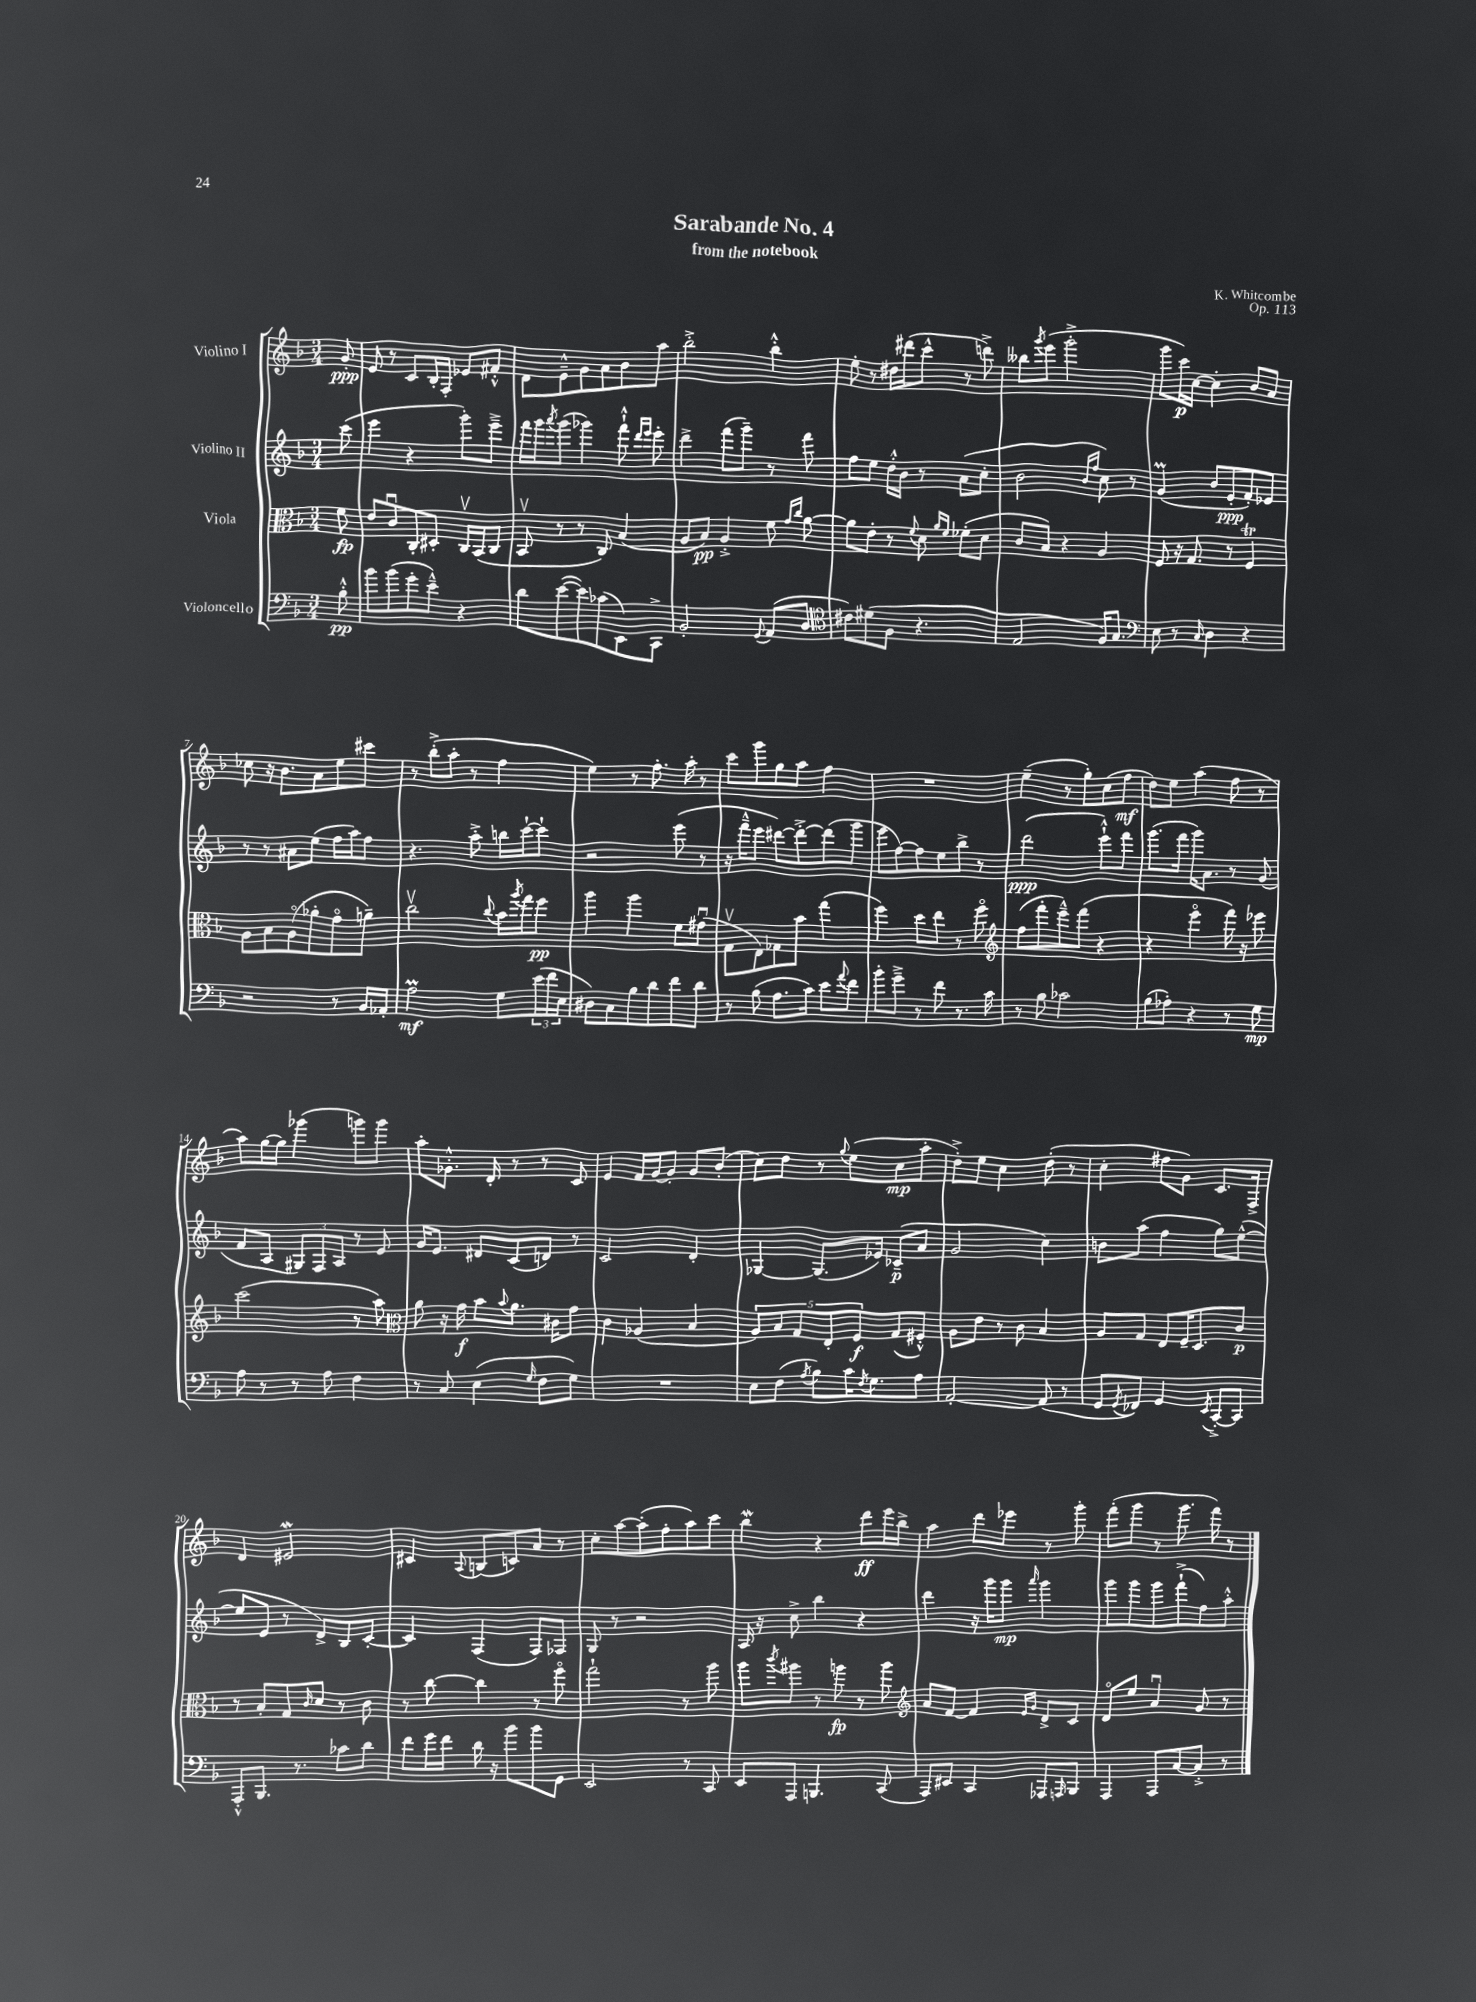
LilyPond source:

\header { title = "Sarabande No. 4" composer = "K. Whitcombe" subtitle = "from the notebook" opus = "Op. 113" }
<<
\new StaffGroup <<
\new Staff = "s0" \with { instrumentName = "Violino I" } {
    \clef treble \key f \major \numericTimeSignature \time 3/4 \partial 8
    g'8-.\ppp |
    e'8 r8 c'8 bes16-. f16-. ees'8 fis'8-.-^ |
    d'8 e'8---^ g'8 a'8 bes'8 a''8 |
    bes''2-.-> bes''4-.-^ |
    e''8-. r8 dis''16 dis'''16( c'''8-^ r8 d'''8->) |
    beses''8 \acciaccatura { g'''8 } e'''8( g'''2-.-> |
    g'''8 c'''16\p) c''16~ c''4-. bes'8 a'8 |
    ces''8 r16 bes'8. a'8 e''8 cis'''8 |
    r8 bes''8-.->( a''8-. r8 f''4 |
    e''4) r8 f''8.-. a''16-. r8 |
    c'''8 g'''8 g''8 a''8 f''4 |
    R2. |
    e''4--( r8 g''8-.) c''8( f''8\mf |
    d''8) e''8 a''4( f''8 r8 |
    a''8) g''16~ g''16 ges'''4( g'''8) g'''8 |
    a''8-. ges'8.-.-^ d'16-. r8 r8 c'8 |
    e'4 f'16 g'16~ g'8-. g'8 bes'8-.( |
    c''8) d''8 r8 \appoggiatura { g''8 } e''8( c''8\mp a''8-. |
    d''8-.->) e''8 c''4 d''8-.( r8 |
    c''4-. fis''8 g'8) c'8. f16-> |
    d'4 eis'2\mordent |
    cis'4 \appoggiatura { a8 } b8( c'8) a'8 r8 |
    c''8-. a''8~ a''8-.( f''8-. a''8) c'''8 |
    bes''4\mordent r4 d'''8\ff e'''16 bes''16-> |
    a''4 d'''8 ees'''8 r8 g'''8-. |
    f'''8-.( g'''8 r8 g'''8. f'''16) r8 \bar "|." |
}
\new Staff = "s1" \with { instrumentName = "Violino II" } {
    \clef treble \key f \major \numericTimeSignature \time 3/4 \partial 8
    c'''8( |
    e'''4 r4 g'''8-.) e'''8---> |
    f'''16 g'''16 \acciaccatura { a'''8 } g'''8( ges'''4) f'''8-!-^ \grace { d'''16 e'''16 } e'''8-. |
    d'''4-> f'''8( g'''8--) r8 f'''8 |
    f''8 e''8 d''16-.-^ bes'16 r8 a'8( c''8-. |
    bes'2 \grace { bes'16 f''16 } c''8) r8 |
    g'4\prall( bes'8 e'8-.\ppp f'8-.) ees'8 |
    r8 r8 ais'8 e''8( f''16 a''16) f''8 |
    r4. a''8-.-> b''16 c'''16~-! c'''8-! |
    r2 e'''8( r8 |
    r16 f'''16---^ e'''8 dis'''8~) dis'''8~-.-> dis'''8( g'''8 |
    e'''8 f''8~) f''8 e''8 bes''8-> r8 |
    d'''2\ppp( e'''8-!-^) f'''8 |
    g'''8.( f'''16 g'''16) a'8. r8 g'8( |
    f'8 a8 \tuplet 3/2 { gis8) f8 a8 } r8 e'8 |
    g'16 e'8. dis'8 c'8( d'8) r8 |
    c'2 d'4-. |
    ges4~ ges8.( ees'16) ces'8--\p( a'8 |
    g'2 c''4) |
    b'8 a''8( f''4 g''8) e''8~-^( |
    e''8 e'8 r8 d'8->) bes8 c'8~-. |
    c'4 f4( f8) fes8 |
    g8 r8 r2 |
    a16 r16 c''8-> bes''4 r4 |
    d'''4 r16 g'''16 g'''8\mp \grace { a'''16 } g'''4 |
    g'''8 g'''8 g'''8 f'''8-!->( f''8) a''8-.-^ \bar "|." |
}
\new Staff = "s2" \with { instrumentName = "Viola" } {
    \clef alto \key f \major \numericTimeSignature \time 3/4 \partial 8
    f'8\fp |
    e'8 c'8\downbow c8-. dis8-. c16\upbow bes,16( c8 |
    bes,8\upbow r8 r8 c8) bes4( |
    a8 bes8\pp) a4-.-> f'8 \grace { g'16 c''16 } a'8~ |
    a'8 e'8-. r8 \appoggiatura { f'8 } d'8 \grace { a'16 f'16 } fes'8-.( d'8 |
    c'8 bes8) r4 a4 |
    f8 r16 g8. r8 f4\trill |
    a8 bes8 a8\flageolet( aes'8-. g'8\flageolet a'8--) |
    c''2\upbow \appoggiatura { c''8 } bes'16 \acciaccatura { a''8 } g''16 f''8\pp |
    a''4 a''4 f'8 gis'8\downbow( |
    g8\upbow e8) ges8 bes'8 g''4( |
    f''4) d''8 e''8 r8 f''8\flageolet |
    \clef treble f''8( f'''8-. e'''8---^) f'''8( r4 |
    r4 e'''4\flageolet f'''16) r16 ees'''8 |
    c'''2( r8 a''8) |
    \clef alto a'8 r16 g'16\f bes'8 \appoggiatura { bes'8 } a'8. cis'16 g'8 |
    c'4 aes4( bes4 |
    \tuplet 5/4 { a8) bes8 g8 e8-. f8\f } g8( fis8-.-^) |
    a8 e'8 r8 c'8 bes4 |
    a8 g8 e8 f16-- d8. c'8\p |
    r8 bes8-. g8 \grace { c'16 } d'8 r8 c'8 |
    r8 c''8~ c''4 r8 f''8\flageolet |
    g''2-! r8 a''8 |
    a''8 \acciaccatura { c'''8 } ais''8 r8 a''8\fp r8 a''8 |
    \clef treble a'8 f'8~ f'4 \grace { e'16 g'16 } d'8-> c'8 |
    d'8\flageolet e''8 a'4\downbow g'8 r8 \bar "|." |
}
\new Staff = "s3" \with { instrumentName = "Violoncello" } {
    \clef bass \key f \major \numericTimeSignature \time 3/4 \partial 8
    bes8-.-^\pp |
    bes'8 bes'8( g'8-. e'8---^) r4 |
    d'8 e'8~( e'8) ces'8( e,8) c,8-> |
    bes,2-. \appoggiatura { g,8 } a,8( d8 |
    \clef tenor cis'8) dis'8( f8 r4. |
    e2 f16) g8. |
    \clef bass e8 r8 \grace { c16 } d4 r4 |
    r2 r8 bes,16 aes,16-. |
    a2\prall\mf g8 \tuplet 3/2 { e'16( f'16 e16 } |
    dis8) c8 bes8 d'8 f'8 d'8 |
    r8 bes8( a8. c'16) e'8 \appoggiatura { a'8 } f'8 |
    bes'8-. g'8---> r8 f'8 r8. c'16 |
    r8 bes8 ces'2 |
    bes8( aes8-.) r4 r8 g8\mp |
    a8 r8 r8 a8 f4 |
    r8 c8 e4( \grace { g16 } f8 g8) |
    R2. |
    e8 f8( \acciaccatura { a8 } bes8) c'16 \acciaccatura { f8 } g8. a8 |
    a,2~-. a,8( r8 |
    g,8 \acciaccatura { g,8 } fes,8) g,4 \acciaccatura { e,8 } c,8~-.-> c,8 |
    a,,8-.-^ bes,,8. r8. ces'8 d'8 |
    f'8 g'16 f'16 d'16 r16 bes'8 bes'8 g,8 |
    e,2 r8 c,8 |
    e,8 a,,8 b,,4. c,8( |
    a,,8) eis,8 c,4 aes,,8 \grace { a,,16 } bes,,8 |
    a,,4 a,,8 c8~ c8-.-> r8 \bar "|." |
}
>>
>>
